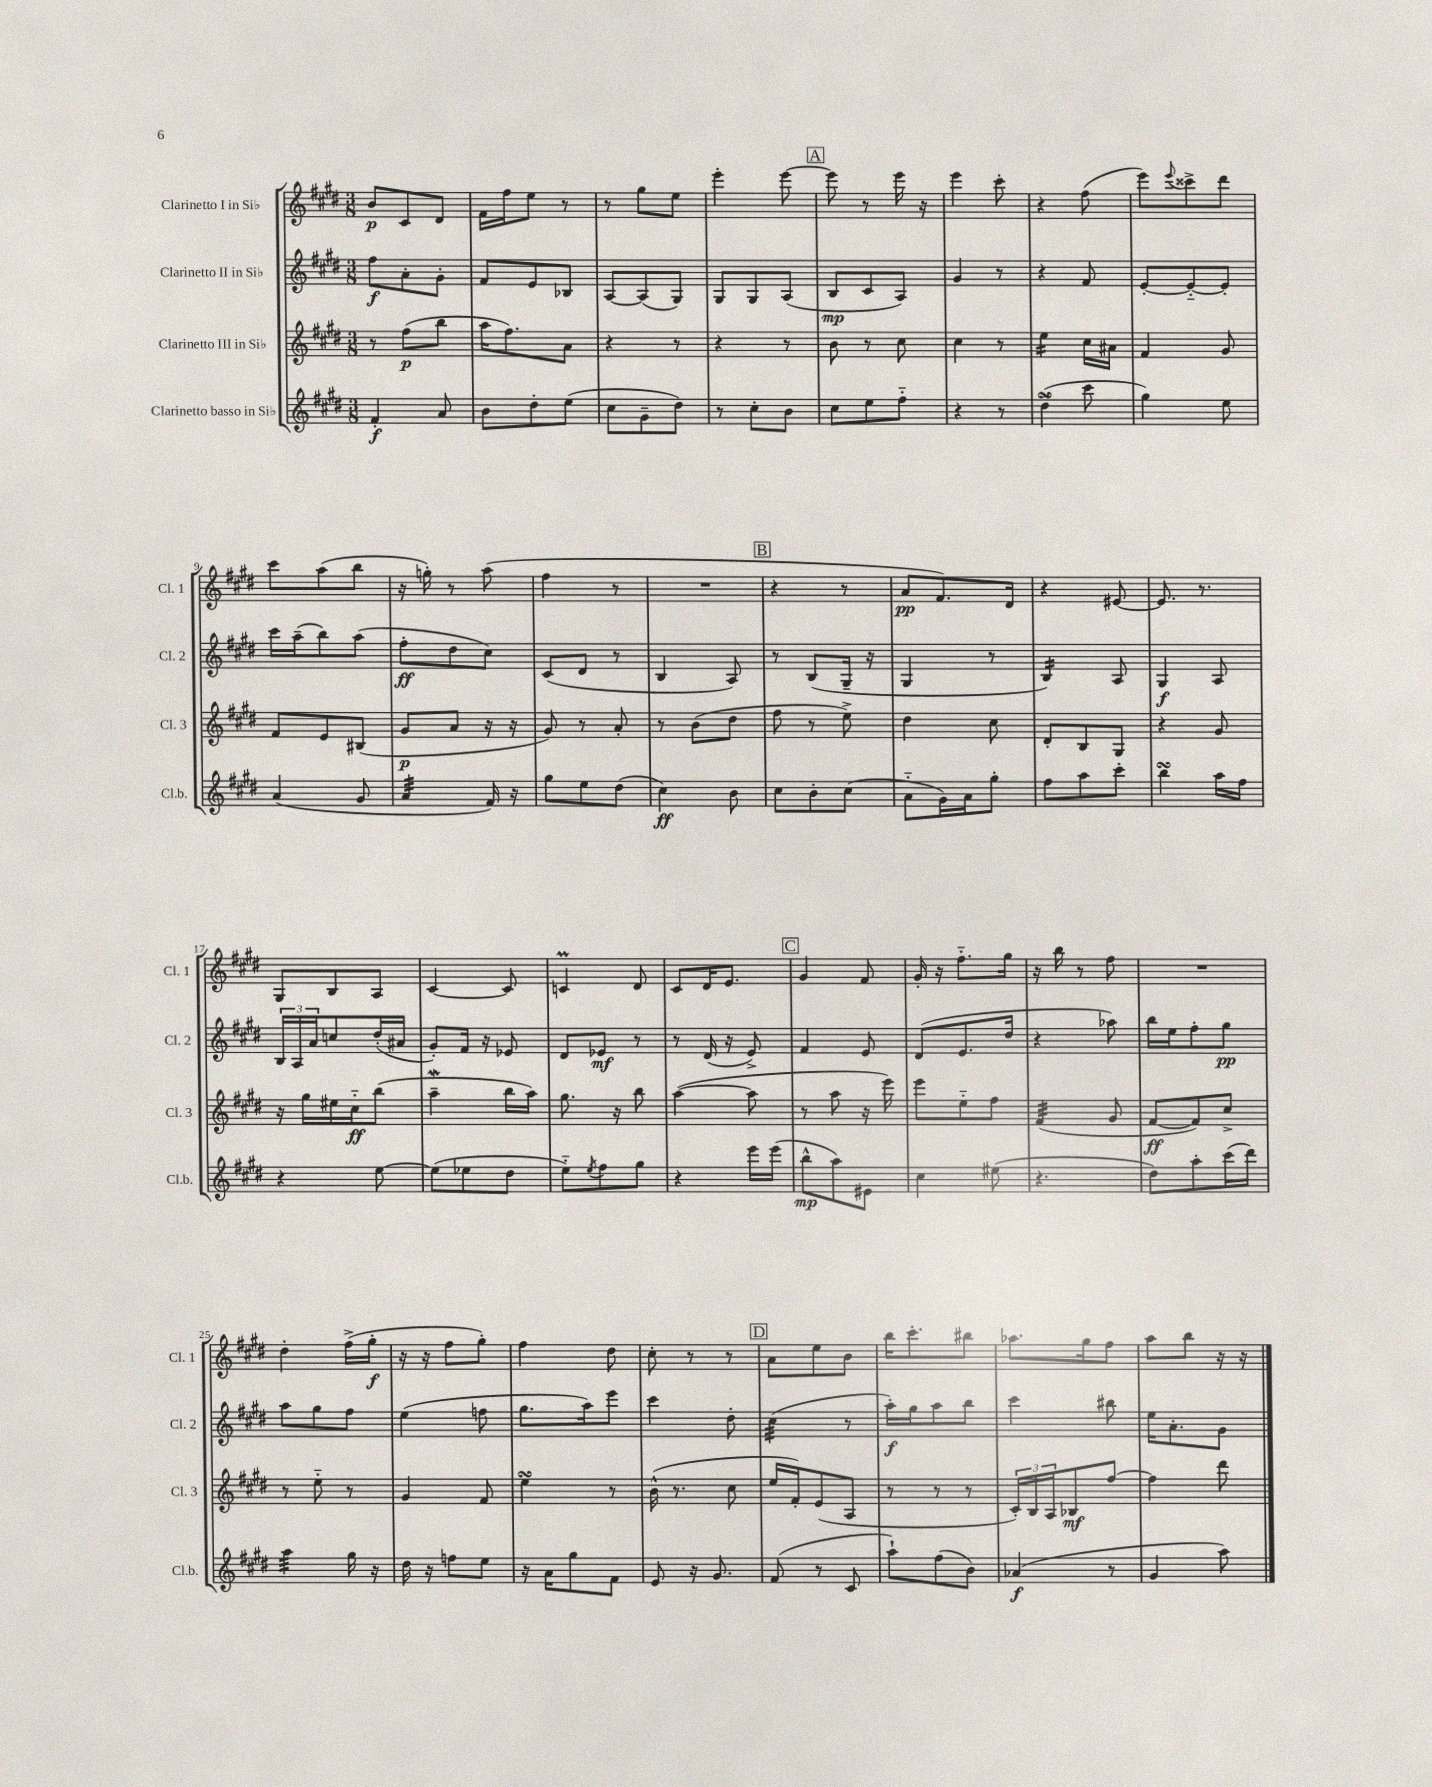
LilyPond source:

<<
\new StaffGroup <<
\new Staff = "s0" \with { instrumentName = "Clarinetto I in Sib" shortInstrumentName = "Cl. 1" } {
    \clef treble \key e \major \numericTimeSignature \time 3/8
    b'8\p cis'8 dis'8 |
    fis'16 fis''16 e''8 r8 |
    r8 gis''8 e''8 |
    e'''4-. e'''8~ |
    \mark \markup { \box "A" } e'''8 r8 e'''16 r16 |
    e'''4 cis'''8-. |
    r4 fis''8( |
    e'''8) \appoggiatura { e'''8 } cisis'''8-> dis'''8 |
    cis'''8 a''8( b''8 |
    r16 g''16-.) r8 a''8( |
    fis''4 r8 |
    R4. |
    \mark \markup { \box "B" } r4 r8 |
    a'8\pp fis'8.) dis'16 |
    r4 eis'8~ |
    eis'8. r8. |
    gis8 b8 a8 |
    cis'4~ cis'8 |
    c'4\prall dis'8 |
    cis'8 dis'16 e'8. |
    \mark \markup { \box "C" } gis'4 fis'8 |
    gis'16-. r16 fis''8.-_ gis''16 |
    r16 b''16 r8 fis''8 |
    R4. |
    dis''4-. fis''16->( gis''16-.\f |
    r16 r16 fis''8 gis''8-.) |
    fis''4 dis''8 |
    cis''8-. r8 r8 |
    \mark \markup { \box "D" } a'8 e''8 b'8 |
    b''16 cis'''8.-. bis''8 |
    aes''8. gis''16 fis''8 |
    a''8 b''8 r16 r16 \bar "|." |
}
\new Staff = "s1" \with { instrumentName = "Clarinetto II in Sib" shortInstrumentName = "Cl. 2" } {
    \clef treble \key e \major \numericTimeSignature \time 3/8
    fis''8\f a'8-. gis'8-. |
    fis'8 e'8 bes8 |
    a8~ a8( gis8) |
    gis8 gis8 a8( |
    \mark \markup { \box "A" } b8\mp cis'8 a8) |
    gis'4 r8 |
    r4 fis'8 |
    e'8~-. e'8~-_ e'8-. |
    cis'''16 a''16--( b''8) a''8( |
    fis''8-.\ff dis''8 cis''8) |
    cis'8( dis'8 r8 |
    b4 a8) |
    \mark \markup { \box "B" } r8 b8( gis16-- r16 |
    gis4 r8 |
    b4:16) a8 |
    gis4\f a8 |
    \tuplet 3/2 { b16 a16 a'16 } c''8 dis''16-.( ais'16 |
    gis'8-.) fis'16 r16 ees'8 |
    dis'8 ees'8\mf r8 |
    r8 dis'16( r16 e'8->) |
    \mark \markup { \box "C" } fis'4 e'8 |
    dis'8( e'8. dis''16 |
    r4 aes''8) |
    b''16 e''16 fis''8-. gis''8\pp |
    a''8 gis''8 fis''8 |
    e''4( f''8 |
    gis''8. a''16) e'''8 |
    cis'''4 dis''8-. |
    \mark \markup { \box "D" } cis''4:32( r8 |
    a''16-.\f) gis''16 a''8 b''8 |
    cis'''4 bis''8 |
    e''16 a'8.-. gis'8 \bar "|." |
}
\new Staff = "s2" \with { instrumentName = "Clarinetto III in Sib" shortInstrumentName = "Cl. 3" } {
    \clef treble \key e \major \numericTimeSignature \time 3/8
    r8 fis''8\p( b''8 |
    a''16 fis''8.) a'8 |
    r4 r8 |
    r4 r8 |
    \mark \markup { \box "A" } b'8 r8 cis''8 |
    cis''4 r8 |
    e''4:16 cis''16 ais'16 |
    fis'4 gis'8 |
    fis'8 e'8 bis8( |
    gis'8\p a'8 r16 r16 |
    gis'8) r8 a'8-. |
    r8 b'8( dis''8 |
    \mark \markup { \box "B" } fis''8 r8 e''8->) |
    dis''4 cis''8 |
    dis'8-. b8 gis8 |
    r4 gis'8 |
    r16 gis''16 eis''16 cis''16-_\ff b''8( |
    a''4--\mordent b''16 a''16) |
    gis''8. r16 b''8 |
    a''4~( a''8 |
    \mark \markup { \box "C" } r8 a''8 r16 e'''16) |
    e'''8 e''8-_ fis''8 |
    fis'4:32( gis'8 |
    fis'8~\ff fis'8) cis''8-> |
    r8 e''8-_ r8 |
    gis'4 fis'8 |
    e''4\turn r8 |
    b'16-^( r8. cis''8 |
    \mark \markup { \box "D" } e''16 fis'16-.) e'8( a8 |
    r8 r8 r8 |
    \tuplet 3/2 { cis'16-.) b16 a16 } bes8\mf fis''8~ |
    fis''4 dis'''8 \bar "|." |
}
\new Staff = "s3" \with { instrumentName = "Clarinetto basso in Sib" shortInstrumentName = "Cl.b." } {
    \clef treble \key e \major \numericTimeSignature \time 3/8
    fis'4-.\f a'8 |
    b'8 dis''8-. e''8( |
    cis''8 gis'8-- dis''8) |
    r8 cis''8-. b'8 |
    \mark \markup { \box "A" } cis''8 e''8 fis''8-_ |
    r4 r8 |
    dis''4->\turn( cis'''8 |
    gis''4) e''8 |
    a'4( gis'8 |
    a'4:32 fis'16) r16 |
    gis''8 e''8 dis''8( |
    cis''4\ff) b'8 |
    \mark \markup { \box "B" } cis''8 b'8-. cis''8( |
    a'8-_ gis'16) a'16 gis''8-. |
    fis''8 a''8 cis'''8-. |
    b''4\turn a''16 fis''16 |
    r4 e''8~ |
    e''8( ees''8 dis''8 |
    e''8-_) \acciaccatura { e''8 } fis''8 gis''8 |
    r4 e'''16 e'''16( |
    \mark \markup { \box "C" } b''8-^\mp a''8) eis'8 |
    cis''4 eis''8( |
    r4. |
    dis''8) a''8-. cis'''16( dis'''16) |
    a''4:32 gis''16 r16 |
    dis''16 r16 f''8 e''8 |
    r16 a'16 gis''8 fis'8 |
    e'8 r16 gis'8. |
    \mark \markup { \box "D" } fis'8( r8 cis'8 |
    a''8-!) fis''8( b'8) |
    aes'4\f( r8 |
    gis'4 a''8) \bar "|." |
}
>>
>>
